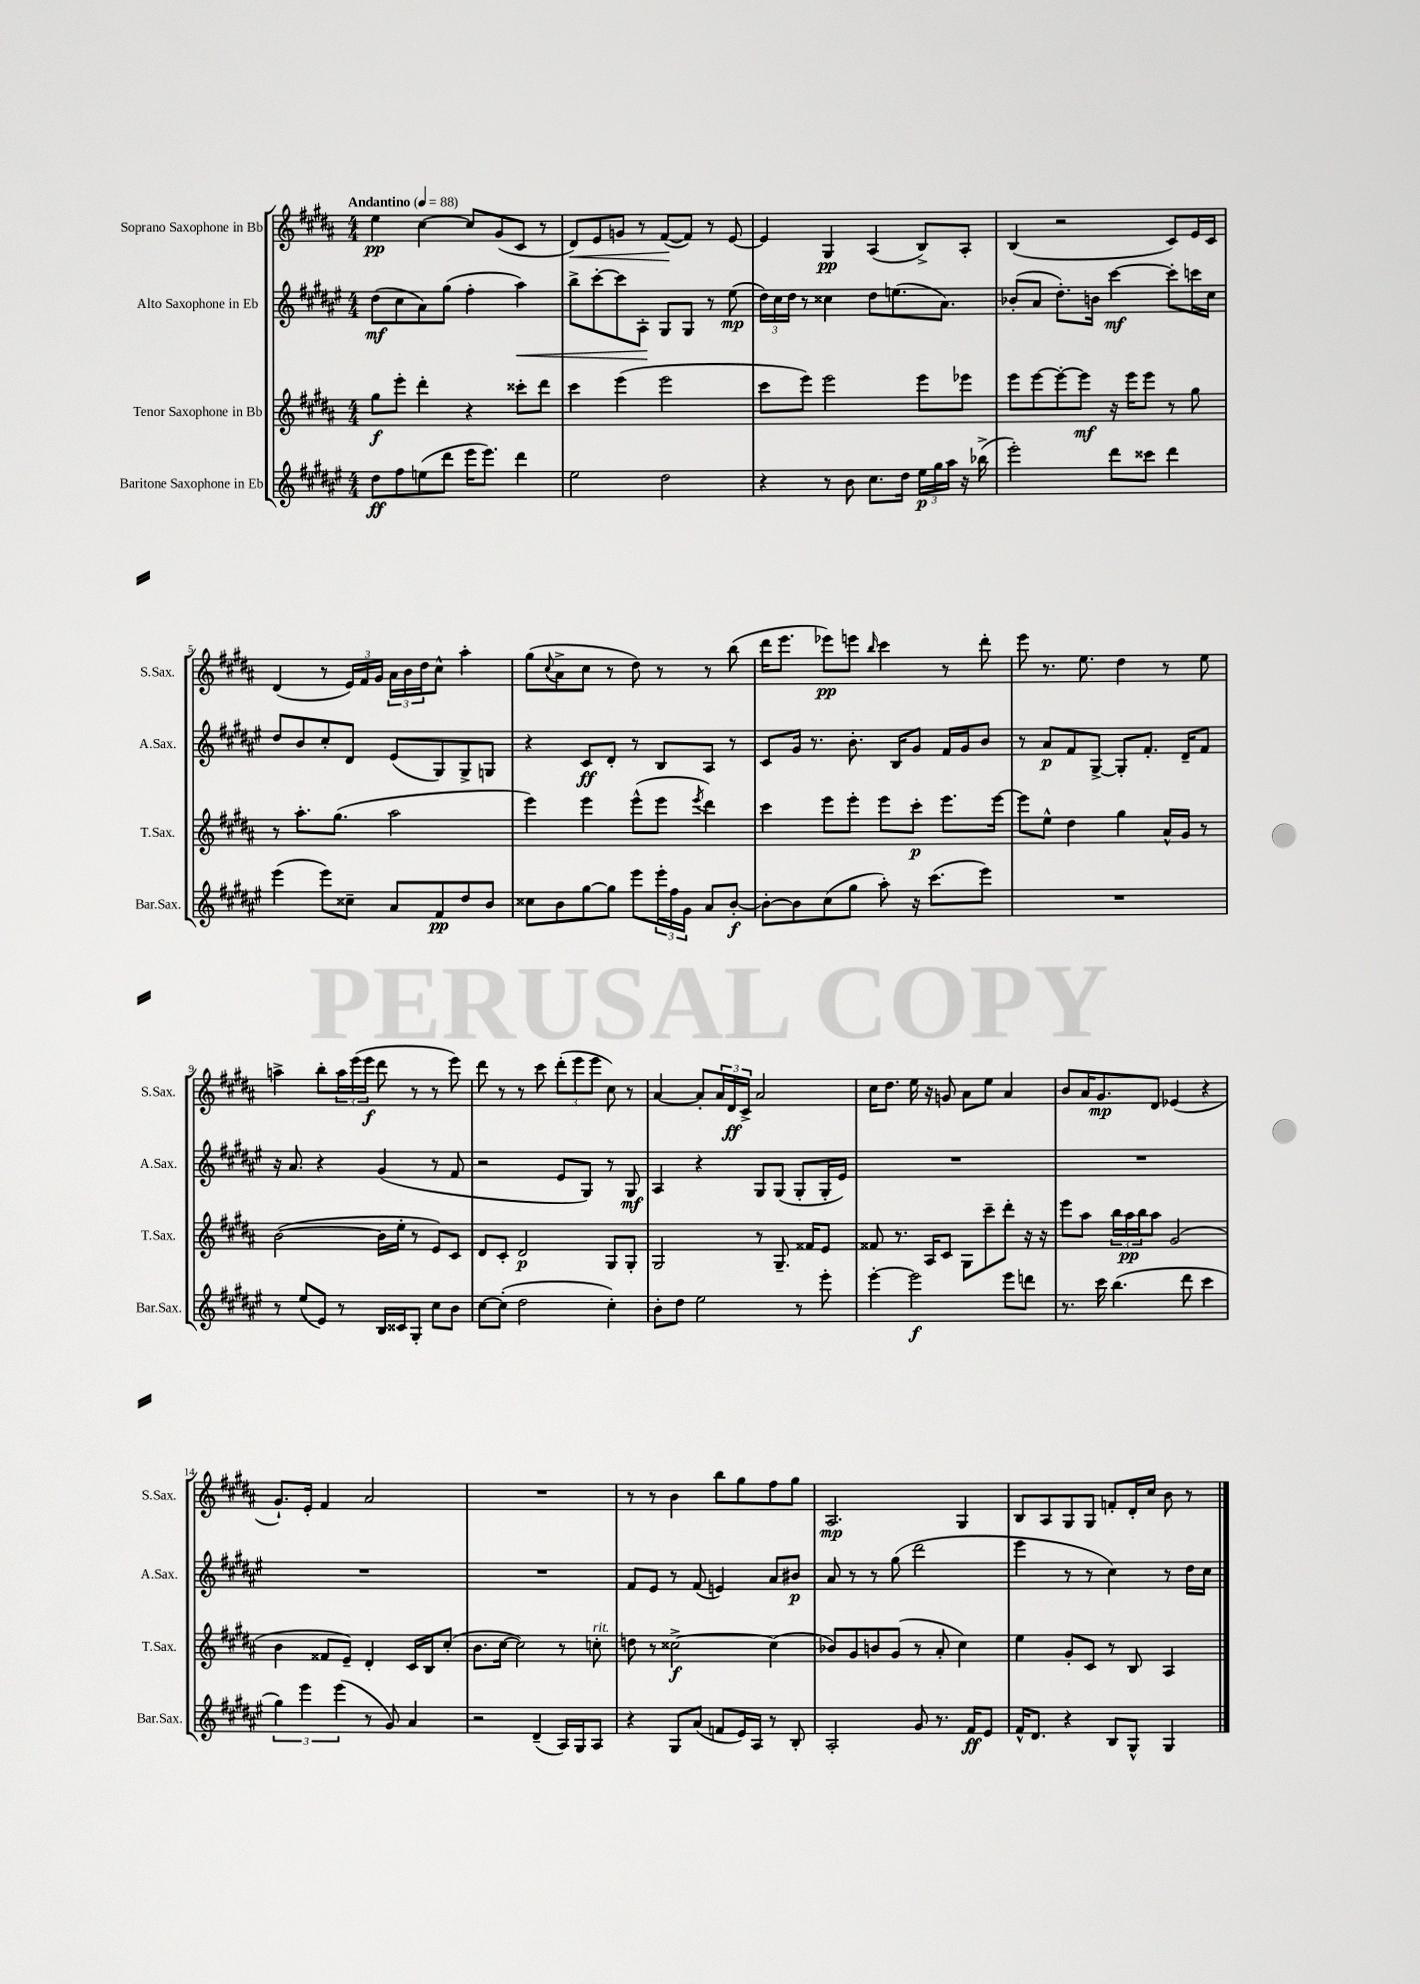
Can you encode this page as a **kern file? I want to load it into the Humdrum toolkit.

**kern	**kern	**kern	**kern
*staff4	*staff3	*staff2	*staff1
*clefG2	*clefG2	*clefG2	*clefG2
*k[f#c#g#d#a#e#]	*k[f#c#g#d#a#]	*k[f#c#g#d#a#e#]	*k[f#c#g#d#a#]
*M4/4	*M4/4	*M4/4	*M4/4
*MM88	*MM88	*MM88	*MM88
8dd#	8gg#	(8dd#	4ee
8ff#	8eee'	8cc#	.
(8ee	4ddd#'	8a#)	[4cc#
8ddd#	.	(8gg#	.
16eee#	4r	4ff#'	8cc#]
8.eee#)	.	.	.
.	.	.	(8g#
4ddd#	8ccc##'	4aa#)	8c#
.	8ddd#	.	8r
=	=	=	=
2ee#	4ccc#	8bb^	8d#)
.	.	[8ccc#'	8e
.	(4eee	8ccc#]	8g
.	.	8A#'	8r
2dd#	2eee	8G#	([8f#
.	.	8G#	8f#])
.	.	8r	8r
.	.	(8ee#	[8e
=	=	=	=
4r	8ccc#	24dd#)	4e]
.	.	24cc#	.
.	.	24dd#	.
.	8eee)	8r	.
8r	2eee	4cc##	4G#
8b	.	.	.
8.cc#	.	8dd#	(4A#
.	.	(8.ee	.
16dd#	.	.	.
24ee#	8eee	.	8B^)
24gg#	.	.	.
.	.	8.a#)	.
24aa#	.	.	.
16r	8eee-	.	8A#'
(16bb-^	.	.	.
=	=	=	=
2eee#')	8eee	(8b-'	(4B
.	[8eee	8a#	.
.	8eee'_	8.dd#')	2r
.	8eee]	.	.
.	.	16b	.
8ddd#	16r	[4ccc#	.
.	16eee	.	.
8ccc##	8eee	.	.
4ddd#	8r	8ccc#']	8c#)
.	8gg#	16ccc	16e
.	.	16cc#	16c#
=	=	=	=
(4eee#	8r	8dd#	(4d#
.	8.aa#'	8b	.
8eee#)	.	8cc#'	8r
.	(8.gg#	.	.
8cc##~	.	8d#	24e)
.	.	.	24f#
.	.	.	24g#
8a#	2aa#	(8e#	24a#
.	.	.	24b
.	.	.	24dd#
8f#	.	8G#)	8cc#^^
8dd#	.	8G#^	4aa#'
8b	.	8G	.
=	=	=	=
8cc##	4eee)	4r	(8gg#
.	.	.	8qqcc#
8b	.	.	8a#^
[8gg#	4eee	8c#	8cc#
8gg#]	.	8d#'	8r
8eee#	(8eee^^	8r	8dd#)
24eee#'	8eee	8B	8r
24ff#	.	.	.
24g#	.	.	.
.	8qeee	.	.
8a#	4ddd#)	8A#	8r
[8b'	.	8r	(8bb
=	=	=	=
8b'_	4ccc#	8c#	16ddd#
.	.	.	8.eee
8b]	.	16g#	.
.	.	8.r	.
(8cc#	8eee	.	8eee-)
8gg#	8eee'	8.b'	8eee
.	.	.	16qqbb
8aa#')	8eee	.	4ccc#
.	.	16B	.
16r	8ccc#'	8g#	.
(8.ccc#	.	.	.
.	8.eee	16f#	8r
.	.	16g#	.
8eee#)	.	8b	8ddd#'
.	[16eee	.	.
=	=	=	=
1r	8eee]	8r	8eee
.	8ee^^	8a#	8.r
.	4dd#	8f#	.
.	.	.	8.ee
.	.	[8G#^	.
.	4gg#	8G#']	4dd#
.	.	8.f#'	.
.	16a#^^	.	8r
.	16g#	16d#~	.
.	8r	8f#	8ee
=	=	=	=
8r	([2b	16r	4aa^
.	.	8.a#	.
(8ee#	.	.	.
8e#)	.	4r	8bb'
8r	.	.	24aa
.	.	.	(24eee
.	.	.	24eee
16B	16b]	(4g#	8ddd#
16c##	16ee'	.	.
8G#'	8r	.	8r
8cc#	8e)	8r	8r
8b	8c#	8f#	8eee)
=	=	=	=
[8cc#	8d#	2r	8ddd#
(8cc#']	8c#'	.	8r
2dd#	2d#	.	8r
.	.	.	8ccc#
.	.	8e#	(12ddd#'
.	.	.	12eee
.	.	8G#)	.
.	.	.	12eee
4cc#')	8G#	8r	8cc#)
.	8G#'	8G#	8r
=	=	=	=
8b'	2G#	4A#	[4a#
8dd#	.	.	.
2ee#	.	4r	8a#']
.	.	.	24a#
.	.	.	24d#
.	.	.	24c#^
.	8r	8G#	2a#
.	8.G#~	(8G#	.
8r	.	8G#'	.
.	16f##	.	.
8eee#'	8e	16G#'	.
.	.	16e#)	.
=	=	=	=
[4eee#'	8f##	1r	16cc#
.	.	.	8.dd#
.	8.r	.	.
2eee#]	.	.	16ee
.	16A#	.	16r
.	8c#	.	8g
.	8G#	.	8a#
.	8ccc#~	.	8ee
8eee#	8ddd#'	.	4a#
8ddd	16r	.	.
.	16r	.	.
=	=	=	=
8.r	8eee	1r	8b
.	8aa#	.	16a#
16ccc#	.	.	8.g#
(4.bb	24bb	.	.
.	24aa#	.	.
.	24bb	.	.
.	8aa#	.	8d#
.	(2g#	.	(4e-
8ddd#	.	.	.
4ccc#	.	.	4r
=	=	=	=
6gg#)	4b	1r	8.g#`)
6eee#	.	.	.
.	.	.	16e'
.	8f##	.	4f#
(6eee#	.	.	.
.	8e~)	.	.
8r	4d#'	.	2a#
8g#)	.	.	.
4a#	16c#	.	.
.	16B	.	.
.	(8cc#'	.	.
=	=	=	=
2r	8.b	1r	1r
.	[16cc#	.	.
.	2cc#])	.	.
(4d#~	.	.	.
16A#)	8r	.	.
16G#	.	.	.
8A#	8cc'	.	.
=	=	=	=
4r	8dd	8f#	8r
.	8r	8e#	8r
8G#	[2cc##^	8r	4b
(8a#	.	(8f#	.
8f	.	4e)	8bb
16e#)	.	.	8gg#
16A#	.	.	.
8r	(4cc##]	8a#	8ff#
8B'	.	8b#	8gg#
=	=	=	=
2A#'	8b-)	8a#	2.A#
.	8g#	8r	.
.	8b	8r	.
.	(8g#	(8gg#	.
8g#	8r	2ddd#	.
8.r	8a#'	.	.
.	4cc#)	.	4G#
16f#	.	.	.
8e#	.	.	.
=	=	=	=
16f#^^	4ee	4eee#	8B
8.d#	.	.	.
.	.	.	8A#
4r	8g#'	8r	8G#
.	8c#	8r	8G#
8B	8r	4cc#)	8f'
8G#^^	8B	.	16d#'
.	.	.	16cc#
4G#	4A#	8r	8b
.	.	16dd#	8r
.	.	16cc#	.
==	==	==	==
*-	*-	*-	*-
